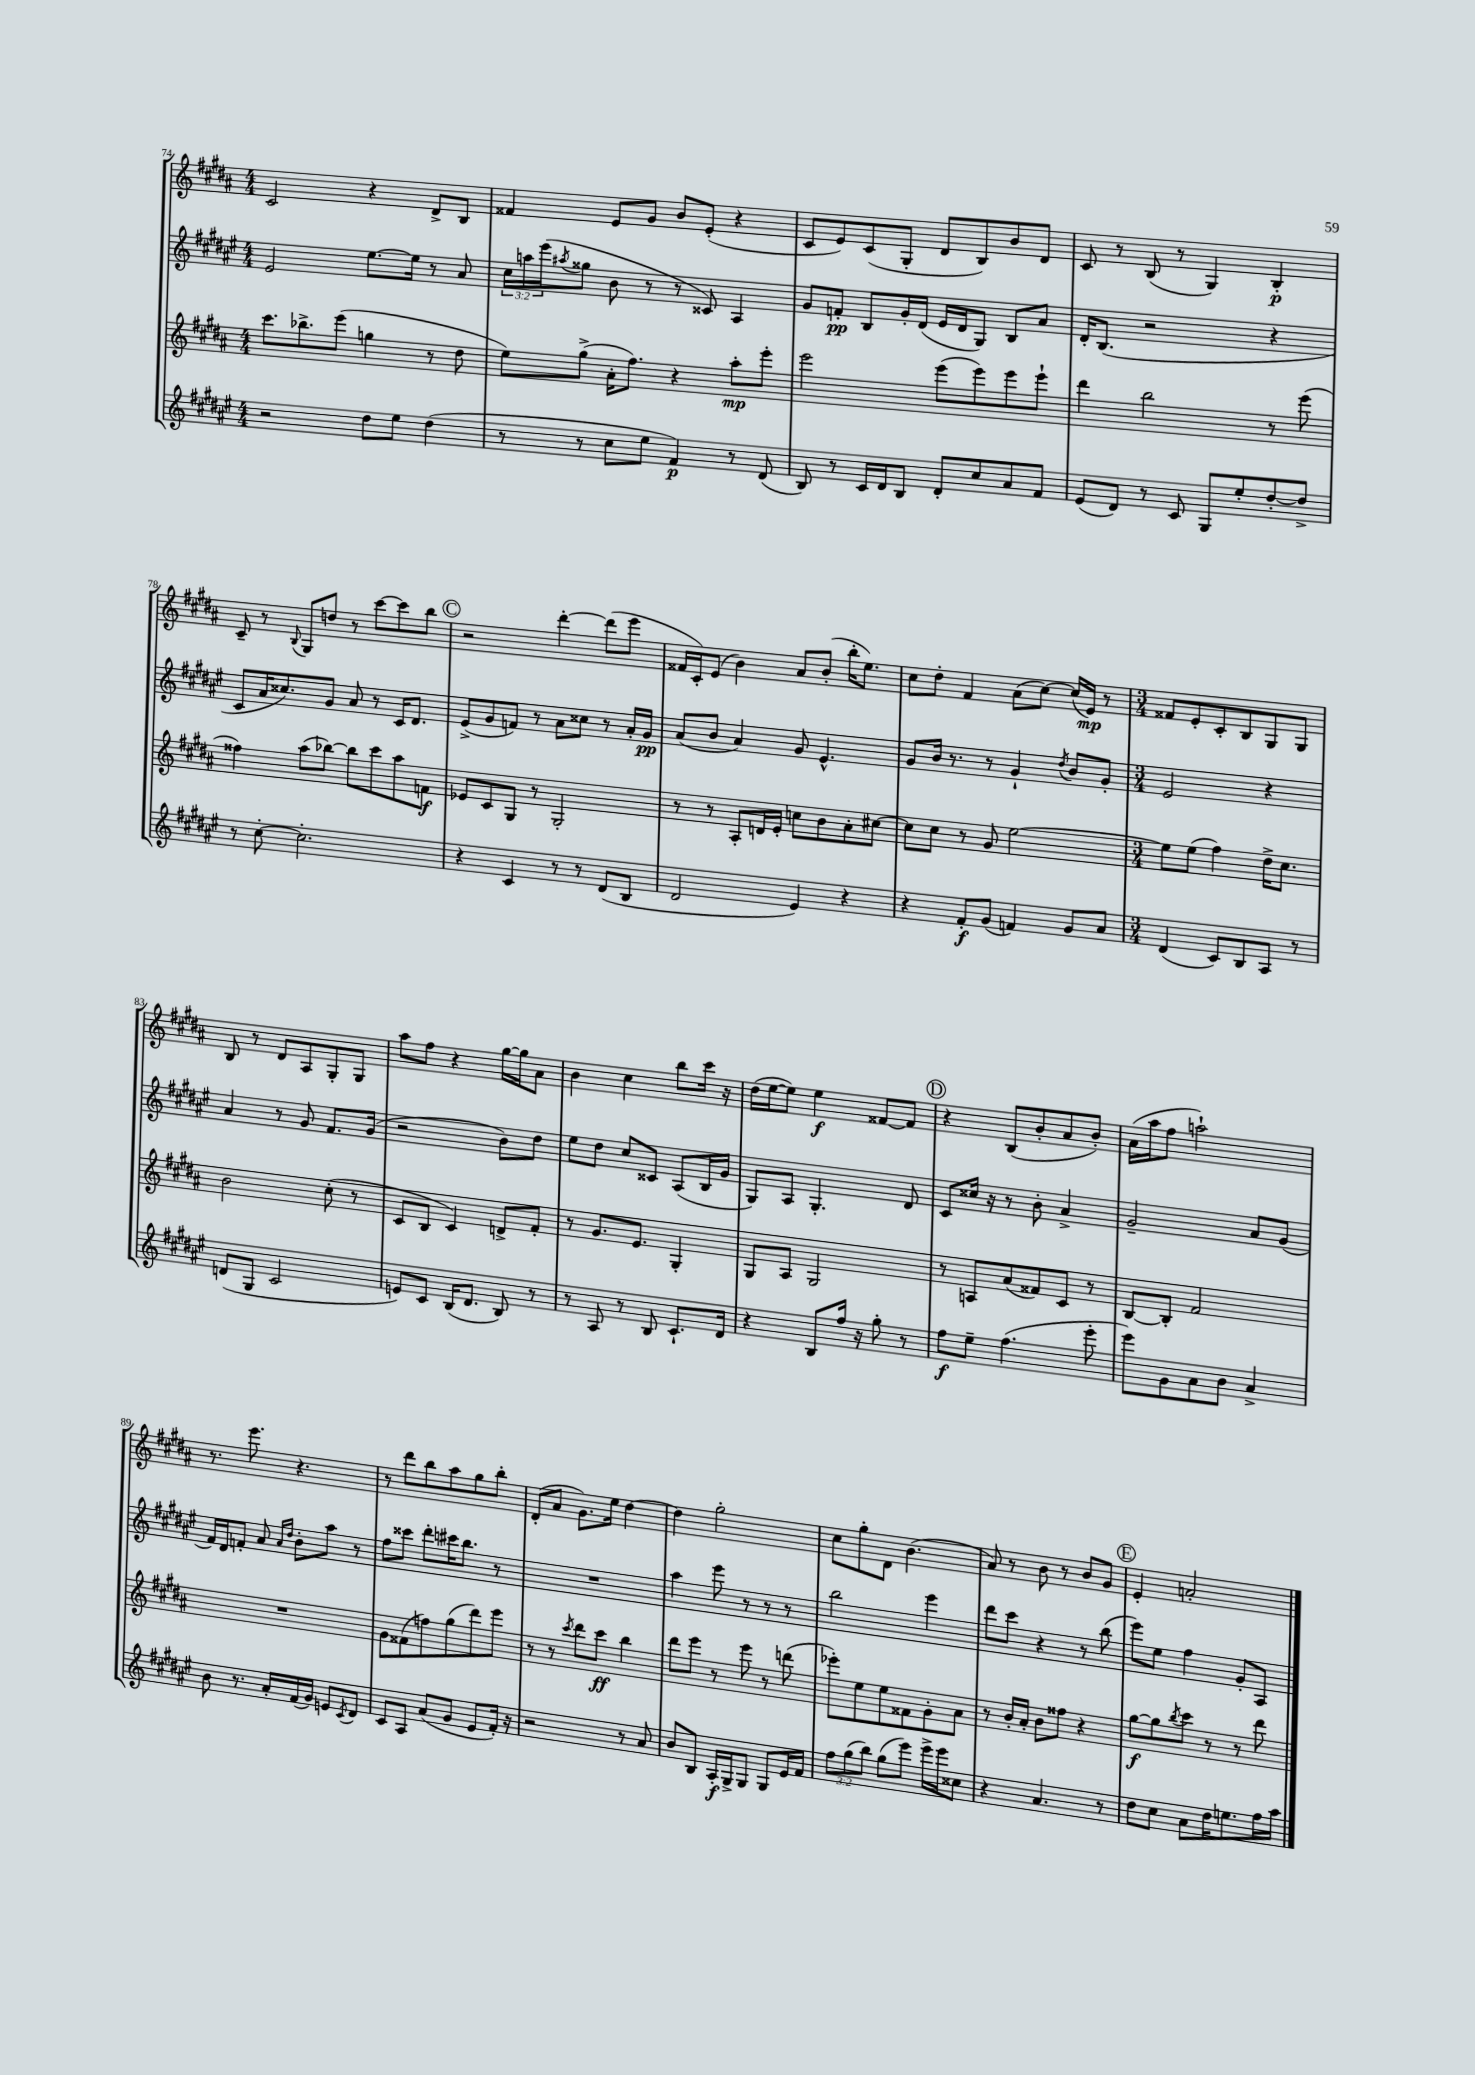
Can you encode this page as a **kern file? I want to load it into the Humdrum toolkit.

**kern	**dynam	**kern	**dynam	**kern	**dynam	**kern	**dynam
*part4	*part4	*part3	*part3	*part2	*part2	*part1	*part1
*staff4	*staff4	*staff3	*staff3	*staff2	*staff2	*staff1	*staff1
*clefG2	*	*clefG2	*	*clefG2	*	*clefG2	*
*k[f#c#g#d#a#e#]	*	*k[f#c#g#d#a#]	*	*k[f#c#g#d#a#e#]	*	*k[f#c#g#d#a#]	*
*M4/4	*	*M4/4	*	*M4/4	*	*M4/4	*
=74	=74	=74	=74	=74	=74	=74	=74
2r	.	8.ccc#\L	.	2e#/	.	2c#/	.
.	.	8.bb-X^\	.	.	.	.	.
.	.	(8eee\J	.	.	.	.	.
8dd#\L	.	4ggn\	.	[8.ee#\L	.	4r	.
8ee#\J	.	.	.	.	.	.	.
.	.	.	.	16ee#\Jk]	.	.	.
(4dd#\	.	8r	.	8r	.	8d#^/L	.
.	.	8dd#\	.	8a#/	.	8B/J	.
=75	=75	=75	=75	=75	=75	=75	=75
8r	.	8ee\L)	.	24cc#\LL	.	4f##X/	.
.	.	.	.	24aan\	.	.	.
.	.	.	.	(24eee#\J	.	.	.
.	.	.	.	8qaa#X/	.	.	.
8r	.	(8gg#^\J	.	8gg##X\J	.	.	.
8cc#\L	.	16a#'\KL	.	8b\	.	8e/L	.
.	.	8.ff#\J)	.	.	.	.	.
8ee#\J	.	.	.	8r	.	8g#/J	.
4f#/)	p	4r	.	8r	.	8b/L	.
.	.	.	.	8c##X/)	.	(8e'/J	.
8r	.	8aa#'\L	mp	4A#/	.	4r	.
(8d#/	.	8eee'\J	.	.	.	.	.
=76	=76	=76	=76	=76	=76	=76	=76
8B/)	.	2eee\	.	8g#/L	.	8c#/L	.
8r	.	.	.	8fn'/J	pp	8e/)	.
16c#/LL	.	.	.	8B/L	.	(8c#/	.
16d#/J	.	.	.	.	.	.	.
8B/J	.	.	.	16g#'/L	.	8G#'/J	.
.	.	.	.	(16d#/JJ	.	.	.
8d#'/L	.	(8eee\L	.	16e#/LL	.	8d#/L	.
.	.	.	.	16d#/J	.	.	.
8cc#/	.	8eee\)	.	8G#/J)	.	8B/)	.
8a#/	.	8eee\	.	8B/L	.	8b/	.
8f#/J	.	8eee`\J	.	8a#/J	.	8d#/J	.
=77	=77	=77	=77	=77	=77	=77	=77
(8e#/L	.	4ddd#\	.	16d#'/KL	.	8c#/	.
.	.	.	.	(8.B/J	.	.	.
8d#/J)	.	.	.	.	.	8r	.
8r	.	2bb\	.	2r	.	(8B/	.
8c#/	.	.	.	.	.	8r	.
8G#/L	.	.	.	.	.	4G#/)	.
8ee#'/	.	.	.	.	.	.	.
[8dd#'/	.	8r	.	4r	.	4B'/	p
8dd#^/J]	.	(8eee\	.	.	.	.	.
!!LO:LB:g=z
=78	=78	=78	=78	=78	=78	=78	=78
8r	.	4ff##X\)	.	8c#/L	.	8c#~/	.
[8cc#'\	.	.	.	16a#/K	.	8r	.
.	.	.	.	8.cc##X/)	.	.	.
.	.	.	.	.	.	8qqB/	.
2.cc#'\]	.	(8aa#\L	.	.	.	8G#/L	.
.	.	[8bb-X\J)	.	8g#/J	.	8ddn/J	.
.	.	8bb-\L]	.	8a#/	.	8r	.
.	.	8ccc#\	.	8r	.	[8ccc#\L	.
.	.	8aa#\	.	16c#/KL	.	8ccc#\]	.
.	.	.	.	8.d#/J	.	.	.
.	.	8fn\J	f	.	.	8bb\J	.
!!LO:REH:place=s1:t=C
=79	=79	=79	=79	=79	=79	=79	=79
4r	.	8e-X/L	.	(8e#^/L	.	2r	.
.	.	8c#/	.	8g#/	.	.	.
4c#/	.	8G#/J	.	8fn/J)	.	.	.
.	.	8r	.	8r	.	.	.
8r	.	2G#'/	.	8a#\L	.	[4ddd#'\	.
8r	.	.	.	8cc##X\J	.	.	.
(8d#/L	.	.	.	8r	.	(8ddd#\L]	.
8B/J	.	.	.	16a#'/LL	.	8eee\J	.
.	.	.	.	16g#/JJ	pp	.	.
=80	=80	=80	=80	=80	=80	=80	=80
2d#/	.	8r	.	(8a#/L	.	16f##X/LL	.
.	.	.	.	.	.	16c#'/J)	.
.	.	8r	.	8b/J	.	(8e/J	.
.	.	8A#'/L	.	4a#/)	.	4b\)	.
.	.	16dn/L	.	.	.	.	.
.	.	16e'/JJ	.	.	.	.	.
4e#/)	.	8ccn\L	.	8g#/	.	8a#/L	.
.	.	8b\	.	4.e#^^/	.	(8b'/J	.
4r	.	8a#'\	.	.	.	16bb'\KL	.
.	.	.	.	.	.	8.ee\J)	.
.	.	[8cc#X\J	.	.	.	.	.
=81	=81	=81	=81	=81	=81	=81	=81
4r	.	8cc#\L]	.	8g#/L	.	8cc#\L	.
.	.	8cc#\J	.	16b/Jk	.	8dd#'\J	.
.	.	.	.	8.r	.	.	.
8f#'/L	f	8r	.	.	.	4f#/	.
(8g#/J	.	8g#/	.	8r	.	.	.
4fn/)	.	[2ee\	.	4g#`/	.	(8a#\L	.
.	.	.	.	.	.	[8cc#\J)	.
.	.	.	.	8qdd#/	.	.	.
8g#/L	.	.	.	8b/L	.	(16cc#/LL]	.
.	.	.	.	.	.	16e/JJ)	mp
8a#/J	.	.	.	8g#'/J	.	8r	.
=82	=82	=82	=82	=82	=82	=82	=82
*M3/4	*	*M3/4	*	*M3/4	*	*M3/4	*
(4d#/	.	8ee\L]	.	2e#/	.	8f##X/L	.
.	.	(8ee\J	.	.	.	8e'/	.
8c#/L)	.	4ff#\)	.	.	.	8c#'/	.
8B/	.	.	.	.	.	8B/	.
8A#/J	.	16dd#^\KL	.	4r	.	8G#/	.
.	.	8.cc#\J	.	.	.	.	.
8r	.	.	.	.	.	8G#/J	.
!!LO:LB:g=z
=83	=83	=83	=83	=83	=83	=83	=83
(8dn/L	.	2b\	.	4a#/	.	8B/	.
8G#/J	.	.	.	.	.	8r	.
2c#/	.	.	.	8r	.	8d#/L	.
.	.	.	.	8g#/	.	8A#/	.
.	.	(8cc#'\	.	8.f#/L	.	8G#'/	.
.	.	8r	.	.	.	8G#/J	.
.	.	.	.	(16g#/Jk	.	.	.
=84	=84	=84	=84	=84	=84	=84	=84
8en/L)	.	8c#/L	.	2r	.	8aa#\L	.
8c#/J	.	8B/J	.	.	.	8ff#\J	.
(16B/KL	.	4c#/)	.	.	.	4r	.
8.d#/J	.	.	.	.	.	.	.
8B/)	.	8dn^/L	.	8b\L)	.	[16gg#\LL	.
.	.	.	.	.	.	16gg#\J]	.
8r	.	8f#'/J	.	8dd#\J	.	8a#\J	.
=85	=85	=85	=85	=85	=85	=85	=85
8r	.	8r	.	8ee#\L	.	4b\	.
8A#/	.	8.g#/L	.	8dd#\J	.	.	.
8r	.	.	.	8cc#/L	.	4cc#\	.
.	.	8.e/J	.	.	.	.	.
8B/	.	.	.	8c##X/J	.	.	.
8.c#`/L	.	4G#'/	.	(8A#/L	.	8bb\L	.
.	.	.	.	16B/L	.	16ccc#\Jk	.
16d#/Jk	.	.	.	16g#/JJ	.	16r	.
=86	=86	=86	=86	=86	=86	=86	=86
4r	.	8G#/L	.	8G#/L)	.	(16dd#\LL	.
.	.	.	.	.	.	[16ee\J	.
.	.	8A#/J	.	8A#/J	.	8ee\J])	.
8B/L	.	2G#/	.	4.G#'/	.	4ee\	f
16ff#/Jk	.	.	.	.	.	.	.
16r	.	.	.	.	.	.	.
8gg#'\	.	.	.	.	.	[8f##X/L	.
8r	.	.	.	8d#/	.	8f##/J]	.
!!LO:REH:place=s1:t=D
=87	=87	=87	=87	=87	=87	=87	=87
8ff#\L	f	8r	.	8c#/L	.	4r	.
8ee#~\J	.	8An/L	.	16cc##X/Jk	.	.	.
.	.	.	.	16r	.	.	.
(4.ff#\	.	(8a#/	.	8r	.	(8B/L	.
.	.	8f##X/)	.	8b'\	.	8b'/	.
.	.	8c#/J	.	4a#^/	.	8a#/	.
8eee#'\	.	8r	.	.	.	8b'/J)	.
=88	=88	=88	=88	=88	=88	=88	=88
8eee#\L)	.	[8B/L	.	2g#~/	.	(16a#\LL	.
.	.	.	.	.	.	16aa#\J	.
8g#\	.	8B'/J]	.	.	.	8ff#\J	.
8a#\	.	2f#/	.	.	.	2aan`\)	.
8b\J	.	.	.	.	.	.	.
4a#^/	.	.	.	8a#/L	.	.	.
.	.	.	.	(8g#/J	.	.	.
!!LO:LB:g=z
=89	=89	=89	=89	=89	=89	=89	=89
8b\	.	2.r	.	16f#/LL)	.	8.r	.
.	.	.	.	16d#/J	.	.	.
8.r	.	.	.	8fn'/J	.	.	.
.	.	.	.	.	.	8.eee\	.
.	.	.	.	8a#/	.	.	.
16a#'/LL	.	.	.	.	.	.	.
.	.	.	.	16qqa#/LL	.	.	.
.	.	.	.	16qqdd#/JJ	.	.	.
(16f#/	.	.	.	8b'\L	.	4.r	.
16g#/JJ)	.	.	.	.	.	.	.
8en/L	.	.	.	8aa#\J	.	.	.
8qc#/	.	.	.	.	.	.	.
8d#/J	.	.	.	8r	.	.	.
=90	=90	=90	=90	=90	=90	=90	=90
8c#/L	.	8g#\L	.	8ff#\L	.	8r	.
8A#/J	.	(8f##X\	.	8ccc##X\J	.	8ddd#\L	.
(8a#/L	.	8ffn\)	.	8ddd#'\L	.	8bb\	.
8g#/J	.	(8gg#\	.	16ccc#X\K	.	8aa#\	.
.	.	.	.	8.bb\J	.	.	.
8e#/L	.	8ddd#\)	.	.	.	8gg#\	.
16f#'/Jk)	.	8eee\J	.	8r	.	8bb'\J	.
16r	.	.	.	.	.	.	.
=91	=91	=91	=91	=91	=91	=91	=91
2r	.	8r	.	2.r	.	(8d#'/L	.
.	.	8r	.	.	.	8a#/J	.
.	.	8qccc#/	.	.	.	.	.
.	.	8ddd#\L	.	.	.	8.g#\L)	.
.	.	8ccc#\J	ff	.	.	.	.
.	.	.	.	.	.	16ee\Jk	.
8r	.	4bb\	.	.	.	[4dd#\	.
8a#/	.	.	.	.	.	.	.
=92	=92	=92	=92	=92	=92	=92	=92
8b/L	.	8ddd#\L	.	4aa#\	.	4dd#\]	.
8B/J	.	8eee\J	.	.	.	.	.
16A#'/LL	f	8r	.	8eee#\	.	2gg#'\	.
16G#^/J	.	.	.	.	.	.	.
8G#/J	.	8eee\	.	8r	.	.	.
8G#/L	.	8r	.	8r	.	.	.
16e#/L	.	(8dddn\	.	8r	.	.	.
16f#/JJ	.	.	.	.	.	.	.
=93	=93	=93	=93	=93	=93	=93	=93
12ff#\L	.	8eee-X'\L)	.	2bb\	.	8cc#\L	.
(12gg#\	.	.	.	.	.	.	.
.	.	8ee\	.	.	.	8gg#'\	.
12bb\J)	.	.	.	.	.	.	.
(8gg#\L	.	8ee\	.	.	.	8d#\J	.
8eee#\J)	.	8f##X\	.	.	.	(4.b\	.
16eee#^\LL	.	8g#'\	.	4eee#\	.	.	.
16eee#\J	.	.	.	.	.	.	.
8cc##X\J	.	8a#\J	.	.	.	.	.
=94	=94	=94	=94	=94	=94	=94	=94
4r	.	8r	.	8ddd#\L	.	8a#/)	.
.	.	16b'/LL	.	8ccc#\J	.	8r	.
.	.	16a#'/JJ	.	.	.	.	.
4.a#/	.	8b\L	.	4r	.	8b\	.
.	.	8ff##X\J	.	.	.	8r	.
.	.	4r	.	8r	.	8b/L	.
8r	.	.	.	(8bb\	.	8g#/J	.
!!LO:REH:place=s1:t=E
=95	=95	=95	=95	=95	=95	=95	=95
8dd#\L	.	[8gg#\L	f	8eee#\L)	.	4e'/	.
8cc#\J	.	8gg#\]	.	8ee#\J	.	.	.
.	.	8qbb/	.	.	.	.	.
8a#\L	.	8ccc#\J	.	4ff#\	.	2an'/	.
16dd#\K	.	8r	.	.	.	.	.
8.een\	.	.	.	.	.	.	.
.	.	8r	.	8g#'/L	.	.	.
16ff#\L	.	8ddd#\	.	8A#/J	.	.	.
16aa#\JJ	.	.	.	.	.	.	.
==	==	==	==	==	==	==	==
*-	*-	*-	*-	*-	*-	*-	*-
